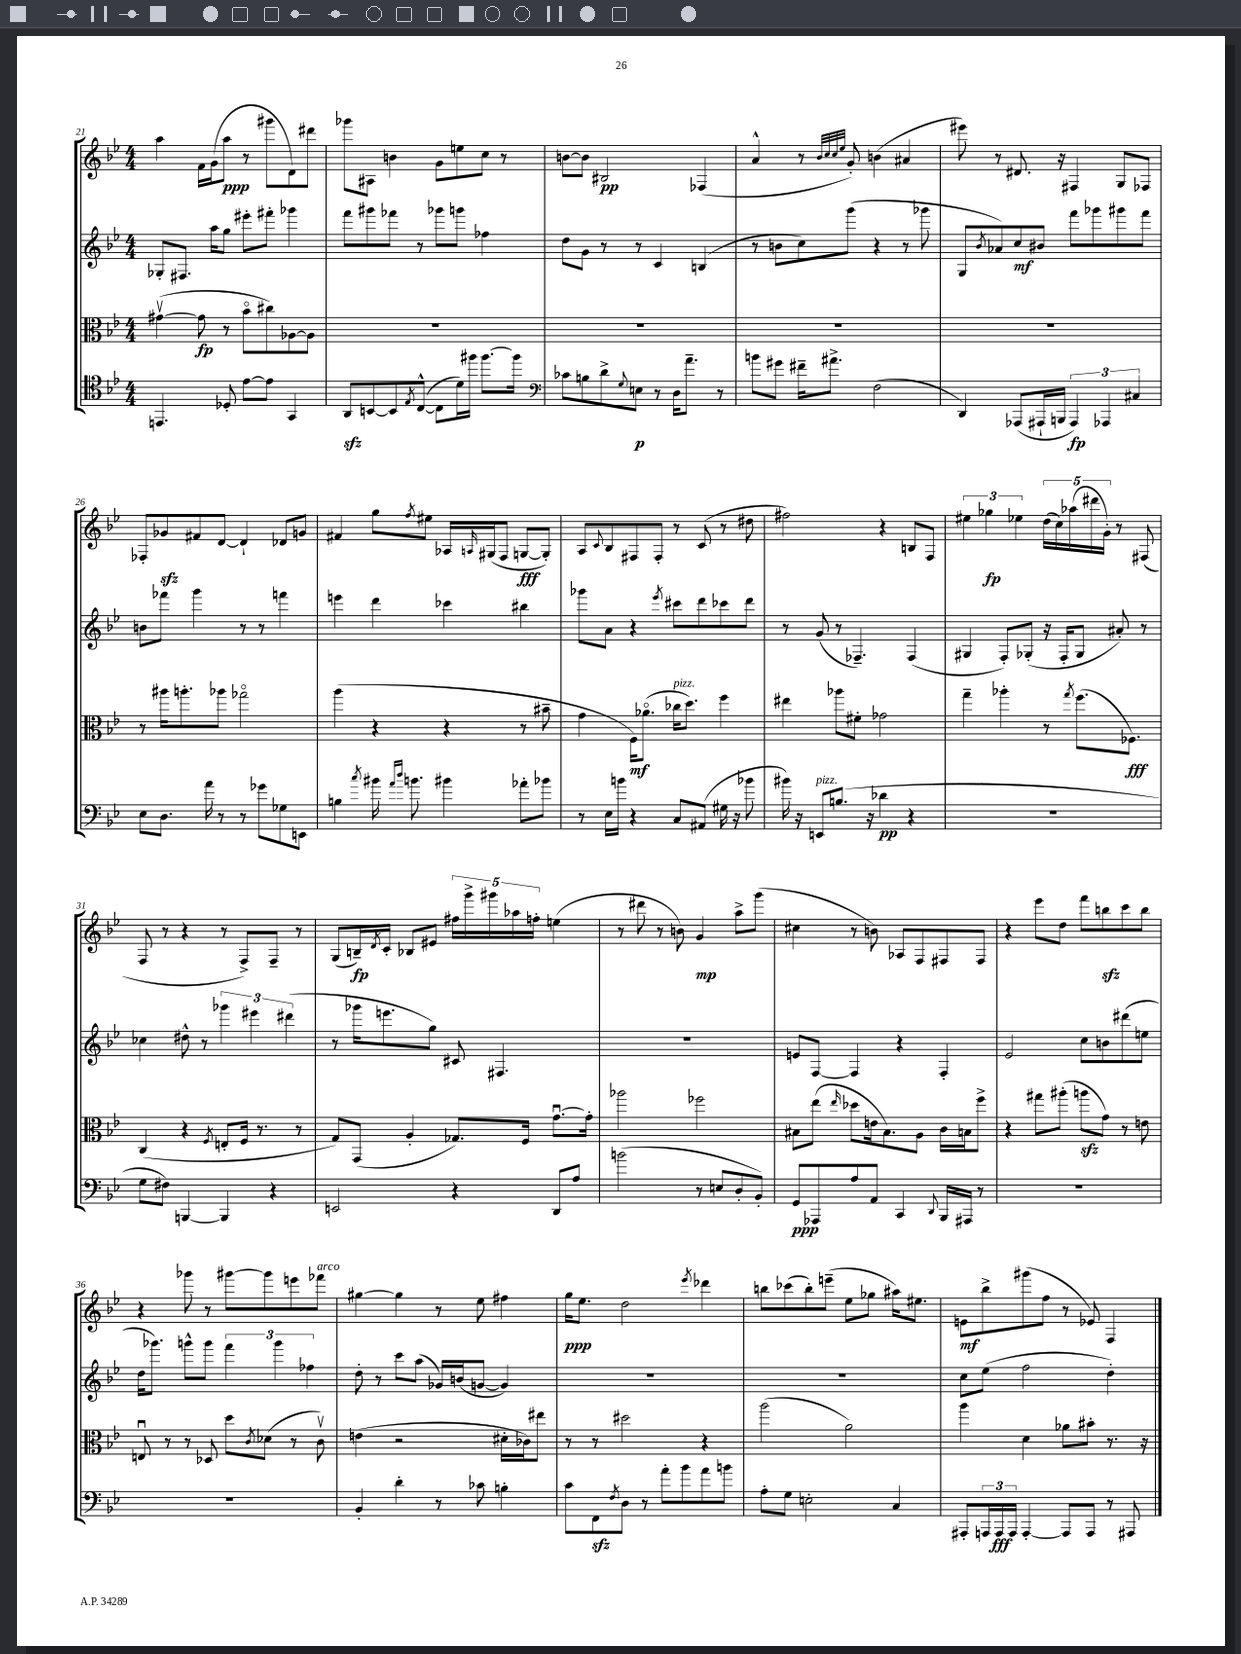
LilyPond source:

<<
\new StaffGroup <<
\new Staff = "s0" {
    \clef treble \key bes \major \numericTimeSignature \time 4/4
    a''4 f'16 g'16( a''8\ppp r8 gis'''8 d'8) dis'''8 |
    ges'''8 ais8 b'4 g'8 e''8 c''8 r8 |
    b'8~ b'8 bis2\pp fes4( |
    a'4-^ r8 \grace { bes'32 c''32 c''32 ees''32 } g'8-.) b'4( ais'4 |
    eis'''8) r8 dis'8. r16 fis4 g8 fes8 |
    fes8-. ges'8\sfz fis'8 d'8~ d'4-! des'8 g'8 |
    fis'4 g''8 \acciaccatura { f''8 } eis''8 aes16 \grace { a16 } gis16( f8 g8~\fff g8-.) |
    a8 \appoggiatura { c'8 } bes8 fis8 fis8-. r8 c'8( r8 dis''8 |
    fis''2) r4 b8 f8 |
    \tuplet 3/2 { eis''4 ges''4\fp ees''4 } \tuplet 5/4 { d''16( c''16) aes''16( dis'''16 g'16-.) } r8 fis8( |
    f8 r8 r4 r8 f8->) f8-- r8 |
    g8( b16--\fp) \acciaccatura { d'8 } c'16-. bes8 eis'8 \tuplet 5/4 { fis''16 g'''16-> gis'''16 aes''16 f''16-. } e''4( |
    r8 dis'''8 r8 b'8) g'4\mp a''8-> g'''8( |
    cis''4 r8 b'8) aes8 f8 fis8 fis8 |
    r4 ees'''8 d''8 f'''8 b''8\sfz c'''8 b''8 |
    r4 ges'''8 r8 gis'''8~ gis'''8 e'''8 fes'''8^\markup { \italic "arco" } |
    gis''4~ gis''4 r8 ees''8 fis''4 |
    g''16\ppp ees''8. d''2 \acciaccatura { ees'''8 } des'''4 |
    b''8 ces'''8( b''8-.) e'''8--( ees''8 ges''8 ais''16) eis''8. |
    e'8\mf bes''8-> gis'''8( f''8 r8 ees'8) f4 \bar "|." |
}
\new Staff = "s1" {
    \clef treble \key bes \major \numericTimeSignature \time 4/4
    ges8-. fis8. a''16 g''8 eis'''8-. fis'''8-. ges'''4 |
    f'''8 gis'''8 fes'''8 r8 ges'''8 g'''8 fes''4 |
    d''8 g'8 r8 r8 c'4 b4( |
    r8 b'8 c''8) g'''8( r4 r8 ges'''8 |
    g8 \acciaccatura { bes'8 } aes'8) c''8\mf bis'8 f'''8 ges'''8 gis'''8 f'''8 |
    b'8 fes'''8 g'''4 r8 r8 f'''4 |
    e'''4 d'''4 ces'''4 bis''4 |
    ges'''8 a'8 r4 \acciaccatura { ees'''8 } cis'''8 d'''8 ces'''8 d'''8 |
    r8 g'8( r8 fes4.--) fes4( |
    gis4 f8-.) ges8-.( r16 f16-. ges8 ais'8-.) r8 |
    ces''4 dis''8-^ r8 \tuplet 3/2 { ges'''4 eis'''4 dis'''4( } |
    r8 ges'''16 e'''8. g''8) cis'8 fis4. |
    R1 |
    e'8 f8~ f4 r4 f4-. |
    ees'2 c''8 b'8 dis'''8( e''8 |
    d''16 ges'''8.) g'''8-^ g'''8 \tuplet 3/2 { f'''4 g'''4 fes''4 } |
    d''8-. r8 c'''8 a''8( ges'16) b'16( g'8~ g'4) |
    R1 |
    R1 |
    c''8 ees''8( f''2 d''4-.) \bar "|." |
}
\new Staff = "s2" {
    \clef alto \key bes \major \numericTimeSignature \time 4/4
    gis'4~\upbow( gis'8\fp r8 bes'8\flageolet cis''8) aes8~ aes8 |
    R1 |
    R1 |
    R1 |
    R1 |
    r8 ais''16 a''8.-. aes''8 ges''2\flageolet |
    a''4( r4 r4 r8 bis'8-- |
    g'4 f16\mf) aes'8.\flageolet( ces''16^\markup { \italic "pizz." } d''8.) f''4 |
    eis''4 aes''8 fis'8-. ges'2 |
    g''4-- aes''4-. r8 \acciaccatura { g''8 } f''8.( fes8.\fff) |
    c4( r4 \acciaccatura { f8 } e8-. f16 r8. r8 |
    g8) g,8( a4-. ges8.) f16 g'8.~\downbow g'16-. |
    aes''2 fes''2 |
    bis8 ees''8( \grace { ees''16 } des''8 e'16 bis8.) a8 c'16 b16 f''8-> |
    r4 gis''8 ais''8-.( a''8\sfz g'8) r8 e'8 |
    e8\downbow r8 r8 des8 d''8 \acciaccatura { c'8 } des'8( r8 c'8\upbow) |
    e'4( r2 dis'16-. ces'16) eis''8 |
    r8 r8 dis''2 r4 |
    a''2( a'2) |
    a''4 d'4 aes'8 bis'8-. r8. r16 \bar "|." |
}
\new Staff = "s3" {
    \clef tenor \key bes \major \numericTimeSignature \time 4/4
    e,4. des8-. ees'8~ ees'8 g,4 |
    a,8\sfz b,8~ b,8 \acciaccatura { ees8 } c8~-^( c8 d'16) fis''16 fis''8.~ fis''16 |
    \clef bass ces'8 b8 d'8-> \appoggiatura { g8 } e8\p r8 d16 a'8.-- r8 |
    b'8 gis'8 fis'16-- ais'8.-> f2( |
    d,4) aes,,8( ais,,16-! b,,16 \tuplet 3/2 { ais,,4\fp) aes,,4 cis4 } |
    ees8 d8. a'16 r8 r8 ges'8 ges8 e,8 |
    b4 \acciaccatura { c''8 } bis'16 \grace { a'16 d''16 } b'8. bis'4 aes'8-. bes'8 |
    r8 ees16 b'16 r4 c8 ais,8( gis16 r16 bes'8 |
    bis'16) r16 e,8^\markup { \italic "pizz." } b8.( r16 des'4\pp r4 |
    R1 |
    g8 fis8) b,,4~ b,,4 r4 |
    e,2 r4 d,8 a8 |
    b'2( r8 e8 d8-. bes,8-.) |
    g,8\ppp aes,,8 a8 a,8 c,4 \appoggiatura { d,8 } bes,,16 ais,,16 r8 |
    R1 |
    R1 |
    bes,4-. d'4-. r8 ces'8 b4-. |
    c'8 f,8\sfz \acciaccatura { f8 } d8 r8 a'8-. bes'8 a'8 b'8 |
    a8-. g8 e2-. c4 |
    ais,,8-. \tuplet 3/2 { a,,16 a,,16\fff a,,16 } a,,4~-. a,,8 a,,8 r8 ais,,8 \bar "|." |
}
>>
>>
\layout { \context { \Score currentBarNumber = #21 } }
